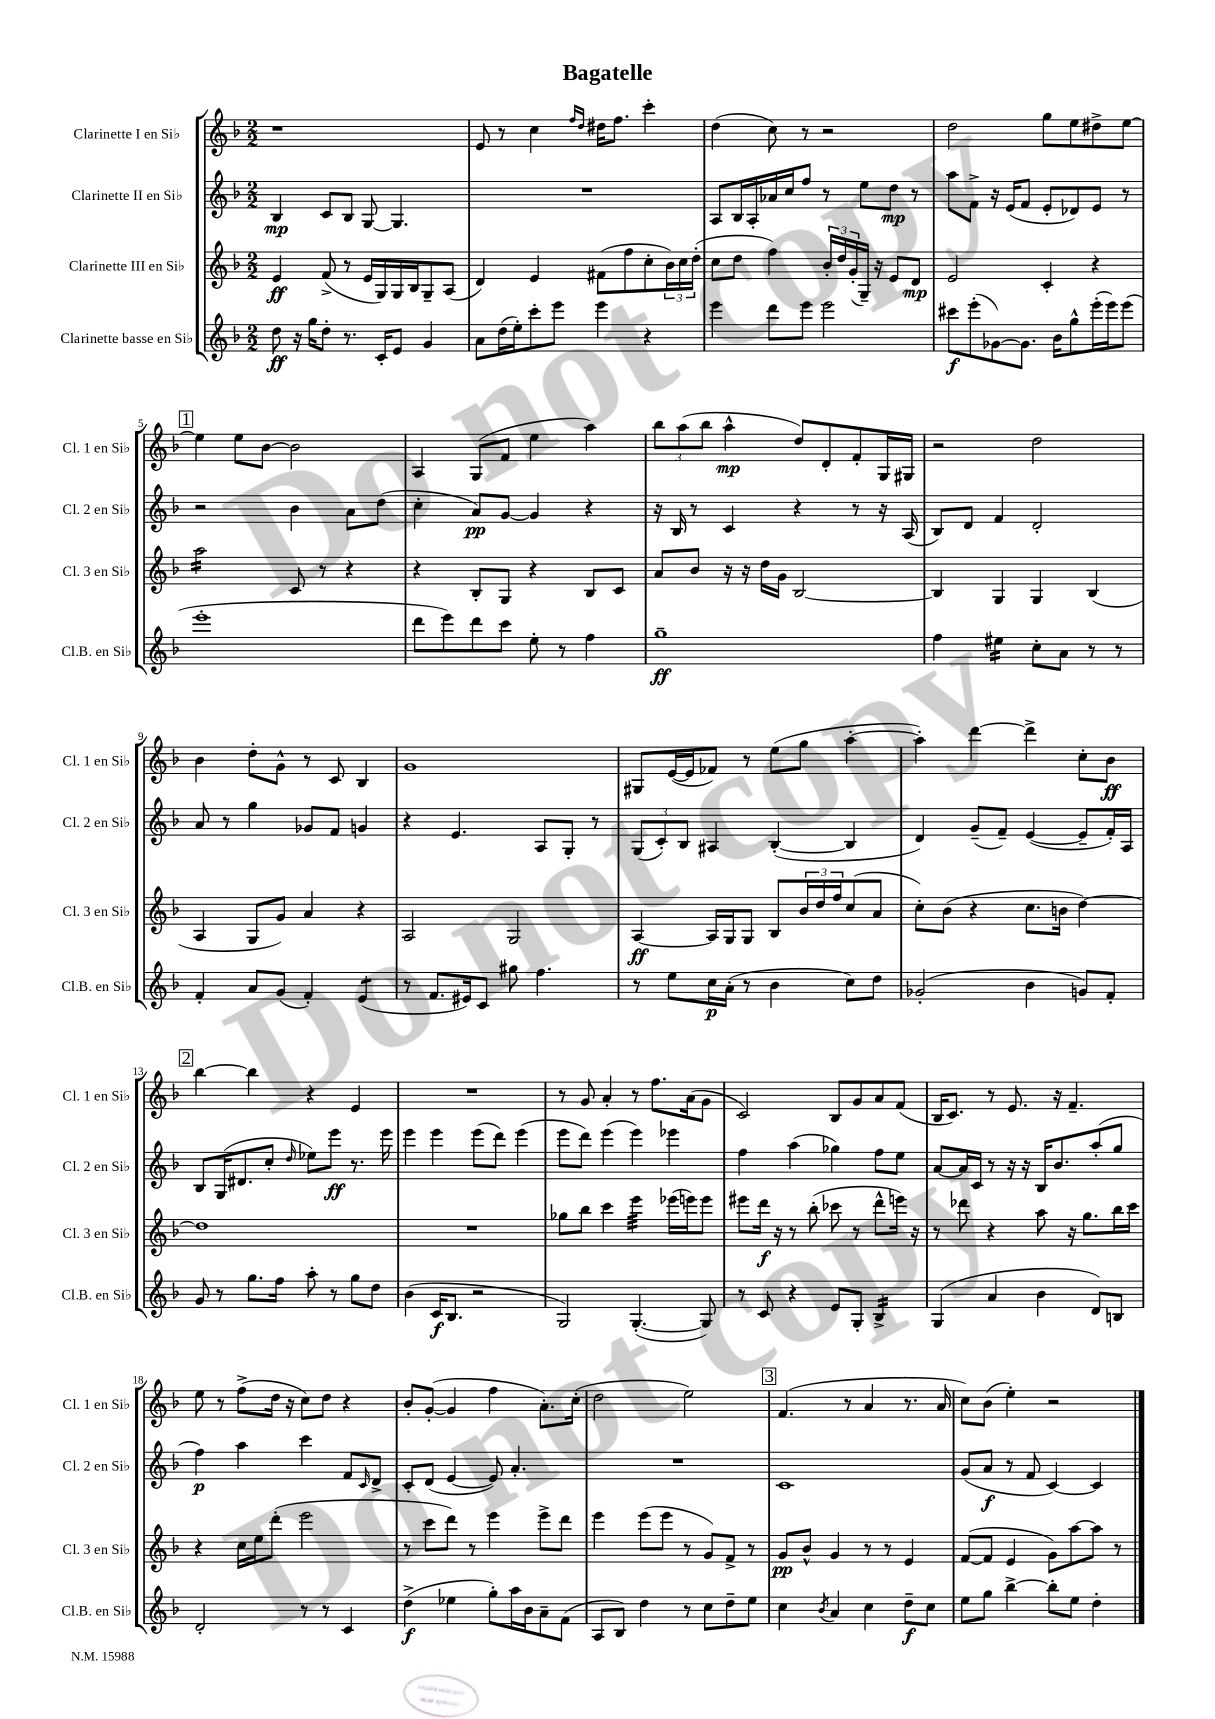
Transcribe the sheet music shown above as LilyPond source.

\header { title = "Bagatelle" }
<<
\new StaffGroup <<
\new Staff = "s0" \with { instrumentName = "Clarinette I en Sib" shortInstrumentName = "Cl. 1 en Sib" } {
    \clef treble \key f \major \numericTimeSignature \time 2/2
    r1 |
    e'8 r8 c''4 \grace { f''16 d''16 } dis''16 f''8. c'''4-. |
    d''4( c''8) r8 r2 |
    d''2 g''8 e''8 dis''8-> e''8~ |
    \mark \markup { \box "1" } e''4 e''8 bes'8~ bes'2 |
    a4 g8( f'8 e''4 a''4) |
    \tuplet 3/2 { bes''8 a''8( bes''8 } a''4-^\mp d''8) d'8-. f'8-. g16 gis16 |
    r2 d''2 |
    bes'4 d''8-. g'8-^ r8 c'8 bes4 |
    g'1 |
    gis8 e'16~( e'16 fes'8) r8 e''8( g''8 a''4~-. |
    a''4-.) d'''4~ d'''4-> c''8-. bes'8\ff |
    \mark \markup { \box "2" } bes''4~ bes''4 r4 e'4 |
    R1 |
    r8 g'8 a'4-. r8 f''8. a'16( g'8 |
    c'2) bes8 g'8 a'8 f'8( |
    bes16 c'8.) r8 e'8. r16 f'4.-- |
    e''8 r8 f''8->( d''16 r16 c''8) d''8 r4 |
    bes'8-. g'8~-.( g'4 f''4 a'8.-.) c''16-.( |
    d''2 e''2) |
    \mark \markup { \box "3" } f'4.( r8 a'4 r8. a'16 |
    c''8) bes'8( e''4-.) r2 \bar "|." |
}
\new Staff = "s1" \with { instrumentName = "Clarinette II en Sib" shortInstrumentName = "Cl. 2 en Sib" } {
    \clef treble \key f \major \numericTimeSignature \time 2/2
    bes4\mp c'8 bes8 g8~ g4. |
    R1 |
    a8 bes16 a16-. aes'16 c''16 f''8 r8 e''8 d''8\mp r8 |
    a''8 f'8-> r16 e'16( f'8 e'8-. des'8) e'8 r8 |
    \mark \markup { \box "1" } r2 bes'4 a'8 d''8( |
    c''4-. a'8\pp) g'8~ g'4 r4 |
    r16 bes16 r8 c'4 r4 r8 r16 a16( |
    bes8) d'8 f'4 d'2-. |
    a'8 r8 g''4 ges'8 f'8 g'4 |
    r4 e'4. a8 g8-. r8 |
    \tuplet 3/2 { g8( c'8-.) bes8 } ais4 bes4~-.( bes4 |
    d'4) g'8--( f'8--) e'4~( e'8-- f'16-.) a16 |
    \mark \markup { \box "2" } bes8 g16( dis'8. c''8-. \grace { d''16 } ees''8) e'''8\ff r8. e'''16 |
    e'''4 e'''4 e'''8( d'''8) e'''4( |
    e'''8 d'''8) e'''4( e'''4) ees'''4 |
    f''4 a''4( ges''4) f''8 e''8 |
    a'8~ a'16 c'16 r8 r16 r16 bes16 bes'8. a''8-.( g''8 |
    f''4\p) a''4 c'''4 f'8 \grace { c'16 } d'8-> |
    c'8-. d'8( e'4~ e'8) a'4.-. |
    R1 |
    \mark \markup { \box "3" } c'1 |
    g'8( a'8\f r8 f'8 c'4~) c'4 \bar "|." |
}
\new Staff = "s2" \with { instrumentName = "Clarinette III en Sib" shortInstrumentName = "Cl. 3 en Sib" } {
    \clef treble \key f \major \numericTimeSignature \time 2/2
    e'4\ff f'8->( r8 e'16 g16) g16 bes16 g8-- a8( |
    d'4) e'4 fis'8( f''8 c''8-. \tuplet 3/2 { bes'16) c''16 d''16-.( } |
    c''8 d''8 f''4) \tuplet 3/2 { bes'16-. d''16 g'16-.( } g16--) r16 e'8 d'8\mp |
    e'2 c'4-. r4 |
    \mark \markup { \box "1" } a''2:16 c'8 r8 r4 |
    r4 bes8-. g8 r4 bes8 c'8 |
    a'8 bes'8 r16 r16 d''16 g'16 bes2~ |
    bes4 g4 g4 bes4( |
    a4 g8 g'8) a'4 r4 |
    a2 g2 |
    a4~\ff a16 g16 g8 bes8 \tuplet 3/2 { bes'16 d''16 f''16 } c''8( a'8 |
    c''8-.) bes'8( r4 c''8. b'16 d''4~) |
    \mark \markup { \box "2" } d''1 |
    R1 |
    ges''8 bes''8 c'''4 e'''4:32 ees'''16( e'''16) e'''8 |
    eis'''8 d'''16\f r16 r8 bes''8-.( ces'''8 r8 d'''8-^ e'''16) r16 |
    r8 des'''8 r4 a''8 r16 g''8. bes''16 c'''16 |
    r4 c''16 e''16 d'''8-.( e'''2 |
    r8 c'''8 d'''8) r8 e'''4 e'''8-> d'''8 |
    e'''4 e'''8( e'''8 r8 g'8) f'8-> r8 |
    \mark \markup { \box "3" } g'8\pp bes'8-^ g'4 r8 r8 e'4 |
    f'8~( f'8 e'4 g'8) a''8~ a''8 r8 \bar "|." |
}
\new Staff = "s3" \with { instrumentName = "Clarinette basse en Sib" shortInstrumentName = "Cl.B. en Sib" } {
    \clef treble \key f \major \numericTimeSignature \time 2/2
    d''8\ff r16 g''16 d''8-. r8. c'16-. e'8 g'4 |
    a'8 d''16( e''16-.) c'''8-. e'''8 e'''4 r4 |
    e'''4 d'''8 e'''8 e'''2 |
    cis'''8\f e'''8-.( ges'8~) ges'8. bes'16 g''8-^ e'''16-.( e'''16) e'''8( |
    \mark \markup { \box "1" } e'''1-. |
    d'''8 e'''8) d'''8 c'''8 e''8-. r8 f''4 |
    g''1--\ff |
    f''4 eis''4:16 c''8-. a'8 r8 r8 |
    f'4-. a'8 g'8( f'4-.) e'4:8( |
    r8 f'8. eis'16) c'8 gis''8 f''4. |
    r8 e''8 c''16\p a'16-.( r8 bes'4 c''8) d''8 |
    ges'2-.( bes'4 g'8) f'8-. |
    \mark \markup { \box "2" } g'8 r8 g''8. f''16 a''8-. r8 g''8 d''8 |
    bes'4( c'16\f bes8. r2 |
    g2) g4.~-.( g8) |
    r8 c'8 r4 e'8 g8-. bes4:16-> |
    g4( a'4 bes'4 d'8) b8 |
    d'2-. r8 r8 c'4 |
    d''4->\f( ees''4 g''8-.) a''16 bes'16 a'8-- f'8( |
    a8 bes8) d''4 r8 c''8 d''8-- e''8 |
    \mark \markup { \box "3" } c''4 \acciaccatura { bes'8 } a'4 c''4 d''8--\f c''8 |
    e''8 g''8 bes''4~-> bes''8-. e''8 d''4-. \bar "|." |
}
>>
>>
